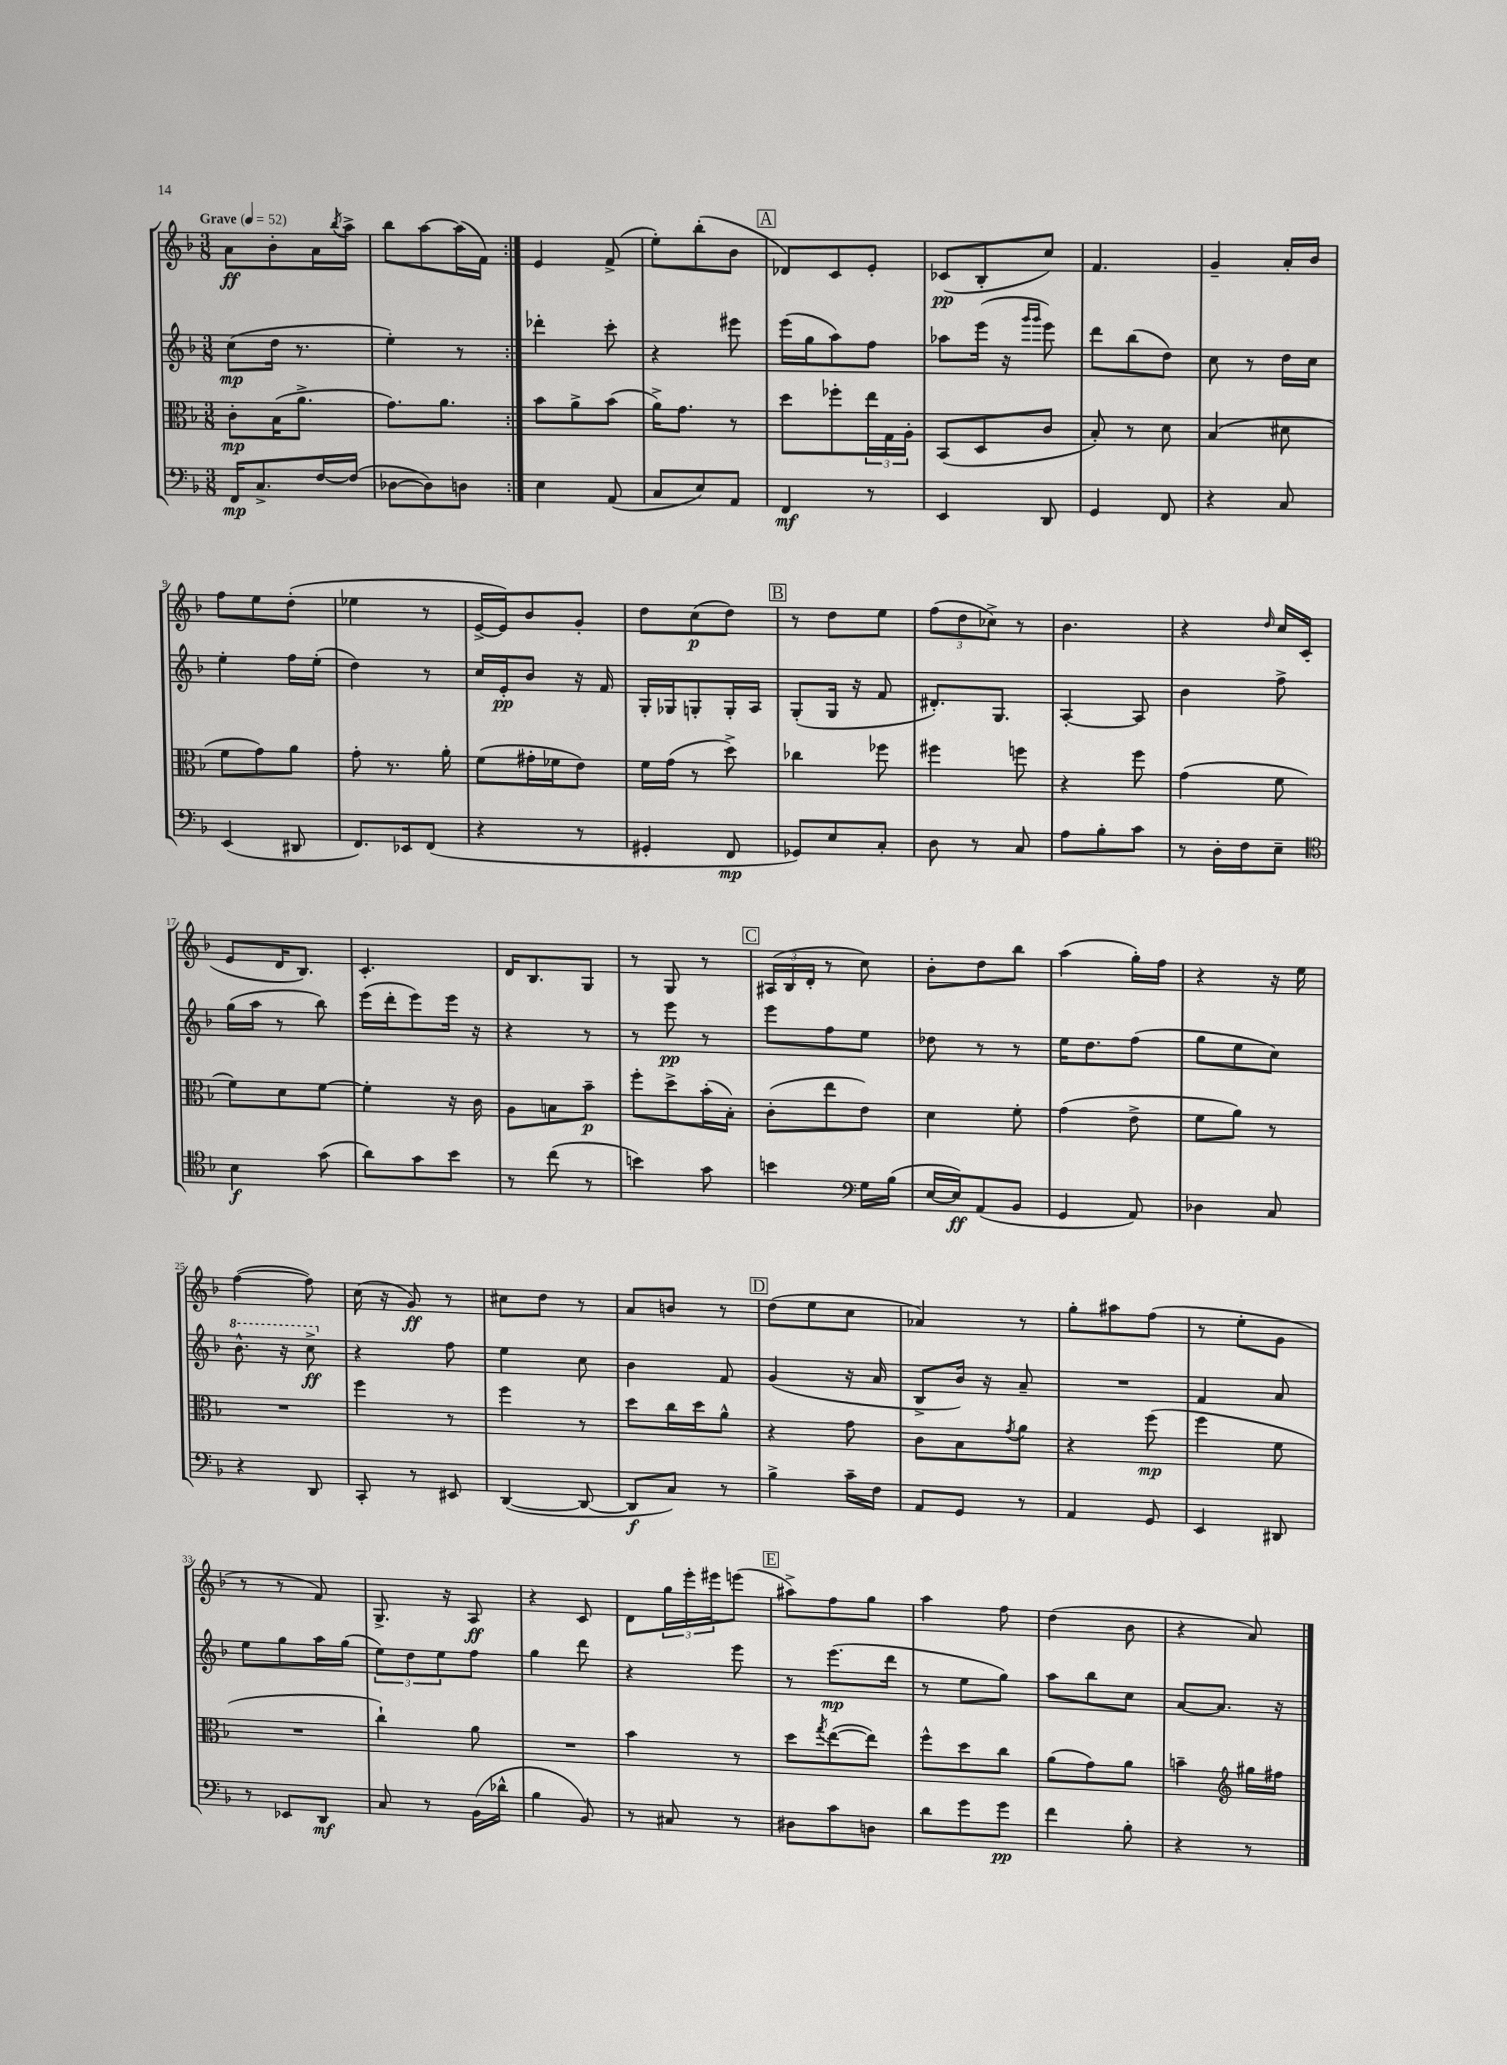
<<
\new StaffGroup <<
\new Staff = "s0" {
    \clef treble \key f \major \numericTimeSignature \time 3/8 \tempo "Grave" 4 = 52
    \repeat volta 2 { a'8\ff bes'8-. a'16 \acciaccatura { bes''8 } a''16-> |
    bes''8 a''8~ a''16( f'16) | }
    e'4 f'8->( |
    e''8-.) bes''8-.( bes'8 |
    \mark \markup { \box "A" } des'8) c'8 e'8-. |
    ces'8\pp( bes8-. c''8) |
    f'4. |
    g'4-- a'16-. bes'16 |
    f''8 e''8 d''8-.( |
    ees''4 r8 |
    e'16~-> e'16) bes'8 g'8-. |
    d''8 c''8\p( d''8) |
    \mark \markup { \box "B" } r8 d''8 e''8 |
    \tuplet 3/2 { f''8( d''8 ces''8->) } r8 |
    bes'4. |
    r4 \grace { d''16 } c''16 c'16( |
    e'8 d'16 bes8.) |
    c'4.-. |
    d'16 bes8. g8 |
    r8 g8 r8 |
    \mark \markup { \box "C" } \tuplet 3/2 { ais16( bes16 d'16-. } r8 c''8) |
    bes'8-. d''8 bes''8 |
    a''4( g''16-.) f''16 |
    r4 r16 e''16 |
    f''4~( f''8) |
    c''16( r16 g'8\ff) r8 |
    cis''8 d''8 r8 |
    a'8 b'8 r8 |
    \mark \markup { \box "D" } d''8( e''8 c''8 |
    aes'4) r8 |
    g''8-. ais''8 f''8( |
    r8 e''8-. g'8 |
    r8 r8 f'8) |
    g8.-> r16 a8\ff |
    r4 c'8 |
    d'8 \tuplet 3/2 { g''16 e'''16-. eis'''16 } e'''8( |
    \mark \markup { \box "E" } ais''8->) f''8 g''8 |
    a''4 f''8 |
    d''4( bes'8 |
    r4 a'8) \bar "|." |
}
\new Staff = "s1" {
    \clef treble \key f \major \numericTimeSignature \time 3/8
    \repeat volta 2 { c''8\mp( d''16 r8. |
    e''4-.) r8 | }
    des'''4-. c'''8-. |
    r4 eis'''8 |
    \mark \markup { \box "A" } e'''16( g''16 a''8) f''8 |
    aes''8 e'''16( r16 \grace { g'''16 g'''16 } e'''8) |
    d'''8 bes''8( d''8) |
    c''8 r8 d''16 c''16 |
    e''4-. f''16 e''16-.( |
    d''4) r8 |
    c''16 e'16-.\pp bes'8 r16 f'16 |
    g16-. ges16 g8-. g16-. a16 |
    \mark \markup { \box "B" } g8-.( g16 r16 f'8 |
    dis'8.-.) g8. |
    a4~-. a8 |
    bes'4 f''8-> |
    g''16( a''16 r8 bes''8) |
    e'''16( d'''16-. e'''8) e'''16 r16 |
    r4 r8 |
    r8 e'''8\pp r8 |
    \mark \markup { \box "C" } e'''8 f''8 e''8 |
    des''8 r8 r8 |
    e''16 d''8. f''8( |
    g''8 e''8 c''8) |
    \ottava #1 bes''8.-^ r16 c'''8->\ff \ottava #0 |
    r4 f''8 |
    e''4 c''8 |
    bes'4 f'8 |
    \mark \markup { \box "D" } g'4( r16 a'16 |
    bes8-> bes'16) r16 a'8-- |
    R4. |
    f'4 a'8 |
    e''8 g''8 a''16 g''16( |
    \tuplet 3/2 { e''8) d''8 e''8 } f''8 |
    g''4 d'''8 |
    r4 e'''8 |
    \mark \markup { \box "E" } r8 e'''8.\mp( d'''16 |
    r8 e''8 g''8) |
    a''8 bes''8 c''8 |
    a'8~ a'8. r16 \bar "|." |
}
\new Staff = "s2" {
    \clef alto \key f \major \numericTimeSignature \time 3/8
    \repeat volta 2 { c'8-.\mp bes16( a'8.-> |
    g'8.) a'8. | }
    bes'8 a'8-> bes'8( |
    a'16->) g'8. r8 |
    \mark \markup { \box "A" } d''8 fes''8-. \tuplet 3/2 { e''16 g16 a16-. } |
    bes,8( d8 c'8 |
    bes8-.) r8 d'8 |
    bes4( dis'8 |
    f'8 g'8) a'8 |
    g'8-. r8. a'16-. |
    f'8( gis'16-. fes'16 e'8) |
    f'16 g'16( r8 d''8->) |
    \mark \markup { \box "B" } ces''4 fes''8 |
    fis''4 f''8 |
    r4 f''8 |
    g'4( f'8 |
    f'8) d'8 f'8~ |
    f'4-. r16 c'16 |
    a8 b8 bes'8--\p |
    f''8-. d''8-> bes'16-.( bes16-.) |
    \mark \markup { \box "C" } c'8-.( e''8 e'8) |
    d'4 f'8-. |
    g'4( e'8-> |
    f'8 a'8) r8 |
    R4. |
    f''4 r8 |
    f''4 r8 |
    d''8 c''16 d''16 a'8-^ |
    \mark \markup { \box "D" } r4 g'8 |
    c'8 bes8 \acciaccatura { g'8 } a'8 |
    r4 f''8\mp( |
    f''4 f'8 |
    R4. |
    c''4-!) a'8 |
    R4. |
    bes'4 r8 |
    \mark \markup { \box "E" } d''8 \acciaccatura { g''8 } e''8~( e''8) |
    f''8-^ d''8 c''8 |
    a'8( g'8) a'8 |
    b'4-- \clef treble gis''16 fis''16 \bar "|." |
}
\new Staff = "s3" {
    \clef bass \key f \major \numericTimeSignature \time 3/8
    \repeat volta 2 { f,16\mp c8.-> f16~ f16( |
    des8~ des8) d8 | }
    e4 a,8( |
    c8 e8) a,8 |
    \mark \markup { \box "A" } f,4\mf r8 |
    e,4 d,8 |
    g,4 f,8 |
    r4 c8 |
    e,4( dis,8 |
    f,8.) ees,16 f,8( |
    r4 r8 |
    gis,4-. f,8\mp |
    \mark \markup { \box "B" } ges,8) e8 c8-. |
    d8 r8 c8 |
    a8 bes8-. c'8 |
    r8 d16-. f16 e8-- |
    \clef tenor bes4\f g'8( |
    a'8) g'8 bes'8 |
    r8 c''8( r8 |
    b'4) g'8 |
    \mark \markup { \box "C" } b'4 \clef bass g16 bes16( |
    e16~ e16\ff) a,8( bes,8 |
    g,4 a,8) |
    des4 c8 |
    r4 d,8 |
    c,8-. r8 eis,8 |
    d,4~( d,8~ |
    d,8\f c8) r8 |
    \mark \markup { \box "D" } bes4-> c'16-- f16 |
    a,8 g,8 r8 |
    a,4 g,8 |
    e,4 dis,8 |
    r8 ees,8 d,8\mf |
    c8 r8 bes,16( des'16-^ |
    bes4 bes,8) |
    r8 cis8 r8 |
    \mark \markup { \box "E" } dis8 c'8 d8 |
    d'8 g'8 g'8\pp |
    f'4 bes8-. |
    r4 r8 \bar "|." |
}
>>
>>
